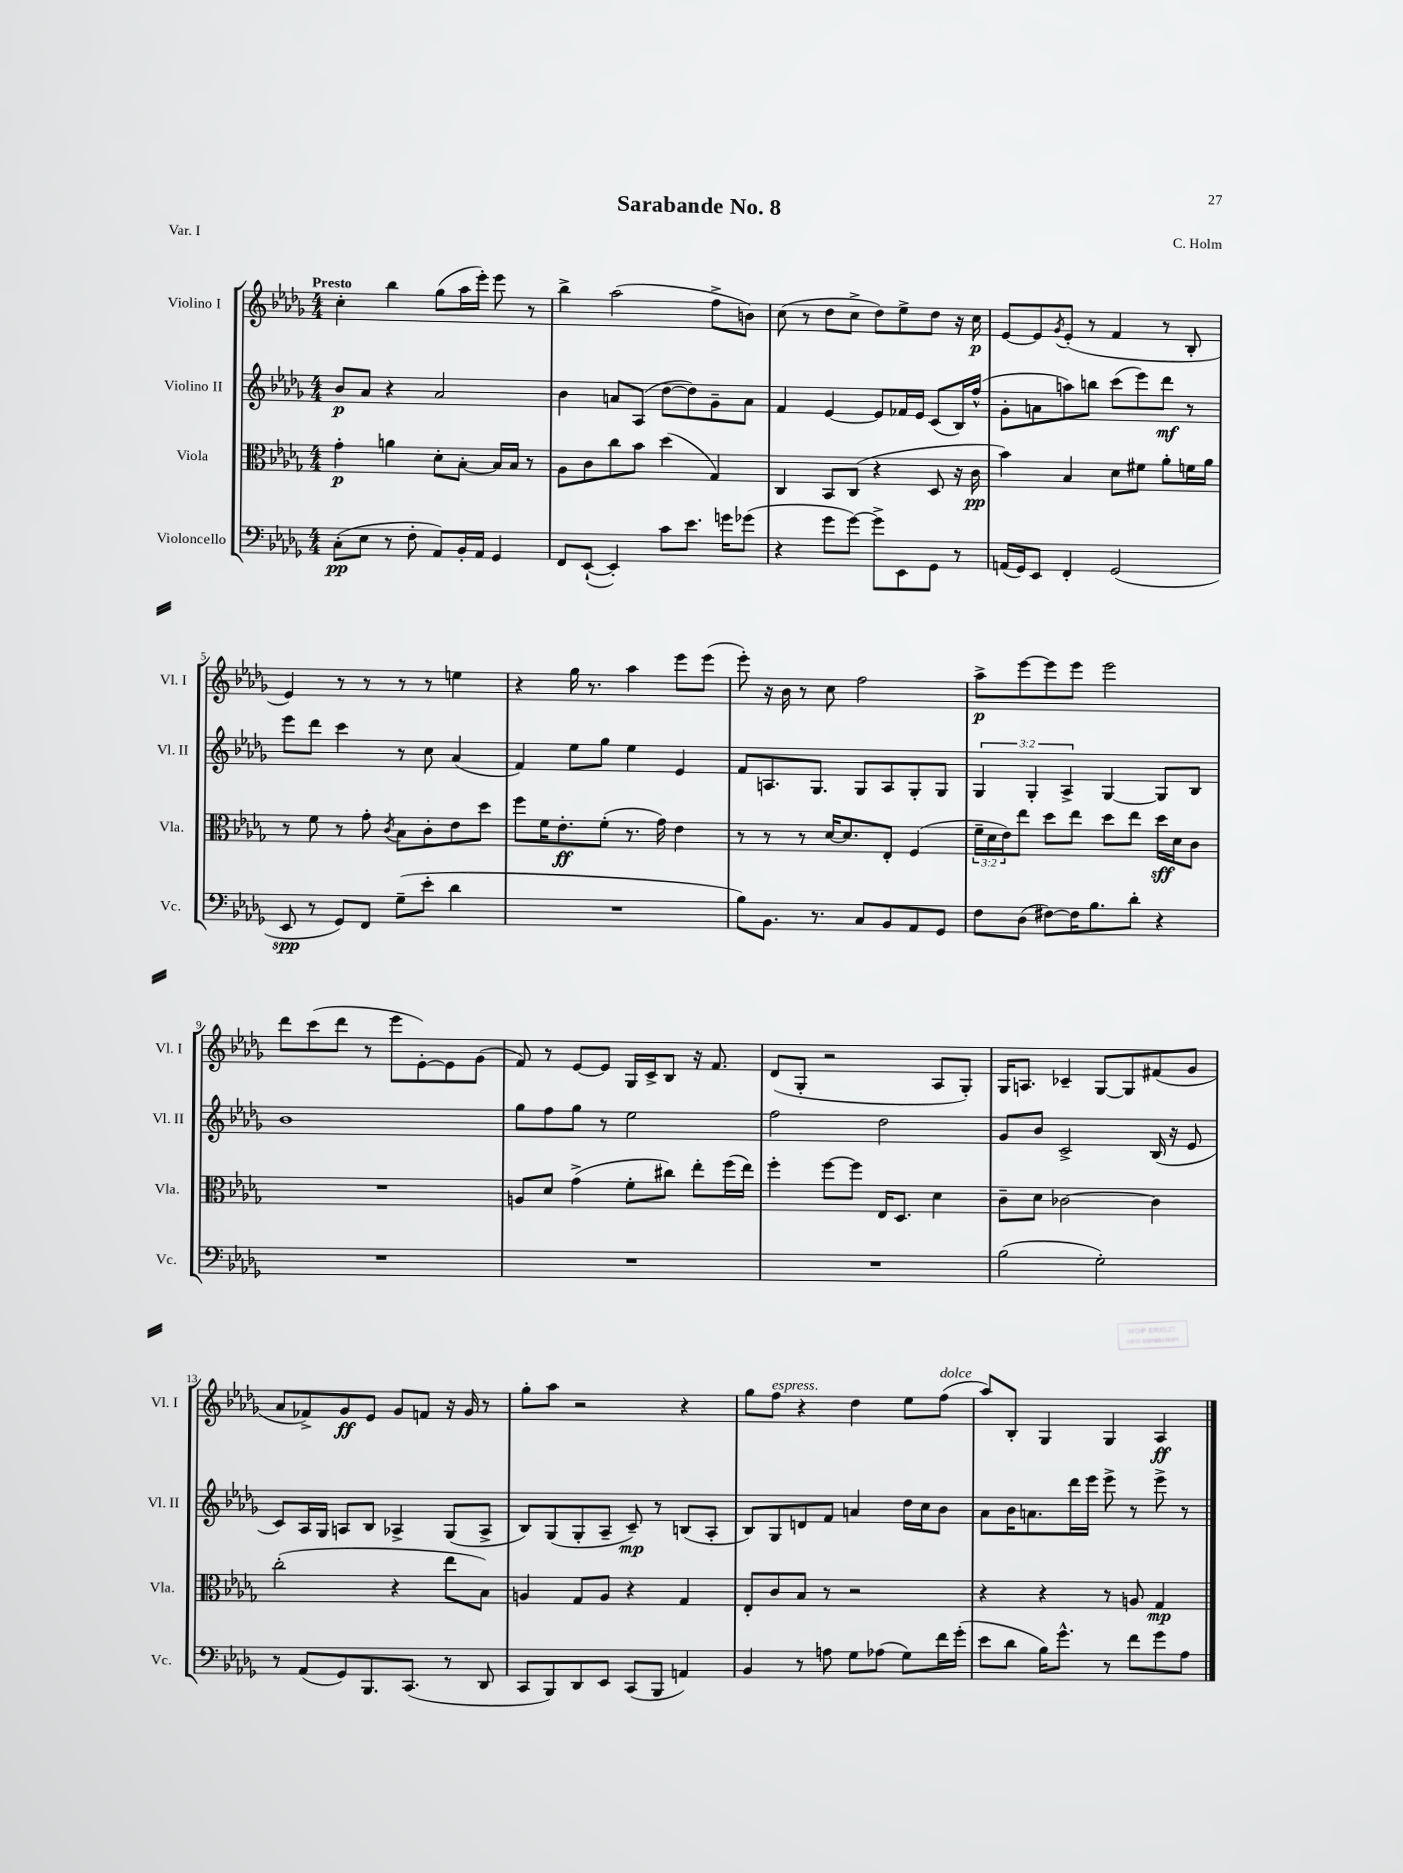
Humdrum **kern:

**kern	**kern	**kern	**kern
*staff4	*staff3	*staff2	*staff1
*clefF4	*clefC3	*clefG2	*clefG2
*k[b-e-a-d-g-]	*k[b-e-a-d-g-]	*k[b-e-a-d-g-]	*k[b-e-a-d-g-]
*M4/4	*M4/4	*M4/4	*M4/4
(8C'	4g-'	8b-	4cc'
8E-	.	8a-	.
8r	4a	4r	4bb-
8F'	.	.	.
8AA-)	8d-'	2a-	(8gg-
16BB-'	[8B-'	.	16aa-
16AA-	.	.	16eee-')
4GG-	16B-]	.	8eee-
.	16B-	.	.
.	8r	.	8r
=	=	=	=
8FF	8A-	4b-	4bb-^
([8EE-`	8c	.	.
4EE-'])	8cc	8a	(2aa-
.	8b-	(8A-	.
8c	(4dd-	[8dd-	.
8.e-	.	8dd-])	.
.	4G-)	8g-~	8ff^
16g	.	.	.
(8g-	.	8a	8b)
=	=	=	=
4r	4C	4f	(8cc
.	.	.	8r
8g-	8BB-	[4e-	8dd-
[8g-)	(8C	.	8cc^
8g-^]	4r	8e-]	8dd-)
8EE-	.	16f-	8ee-^
.	.	16e-	.
8GG-	8D-	(8c	8dd-
8r	16r	16B-)	16r
.	16c	(16ff^^	16cc
=	=	=	=
(16AA	4b-)	8g-'	[8e-
16GG-)	.	.	.
8EE-	.	8a	8e-]
.	.	.	8qg-
4FF'	4B-	8aa)	(8e-'
.	.	8bb	8r
(2GG-	8d-	(8ccc	4f
.	8f#	8eee-)	.
.	8a-'	8ddd-	8r
.	16f	8r	8B-'
.	16a-	.	.
=	=	=	=
8EE-	8r	8eee-	4e-)
8r	8f	8ddd-	.
8GG-)	8r	4ccc	8r
8FF	8g-'	.	8r
.	8qc	.	.
(8G-~	8B-	8r	8r
8e-'	8c'	8cc	8r
4d-	8e-	(4a-	4ee
.	8dd-	.	.
=	=	=	=
1r	8ff	4f)	4r
.	16f	.	.
.	8.e-'	.	.
.	.	8ee-	16gg-
.	.	.	8.r
.	(8f'	8gg-	.
.	8.r	4ee-	4aa-
.	16g-)	.	.
.	4e-	4e-	8eee-
.	.	.	(8eee-
=	=	=	=
8B-)	8r	8f	8eee-')
8.BB-	8r	8.A	16r
.	.	.	16b-
.	8r	.	8r
8.r	.	8.G-	.
.	[16d-	.	8cc
.	8.d-]	.	.
8C	.	8G-	2ff
8BB-	8E-'	8A	.
8AA-	(4F	8G-'	.
8GG-	.	8G-	.
=	=	=	=
8F	24f~	6G-	8aa-^
.	24d-	.	.
.	24e-)	.	.
(8D-	8ee-	.	[8eee-
.	.	6G-'	.
[8F#)	8dd-	.	8eee-]
.	.	6A-^	.
16F#]	8ee-	.	8eee-
8.B-	.	.	.
.	8dd-	[4G-	2eee-
8d-'	8ee-	.	.
4r	16dd-	8G-]	.
.	16d-	.	.
.	8c	8B-	.
=	=	=	=
1r	1r	1b-	8ddd-
.	.	.	(8ccc
.	.	.	8ddd-
.	.	.	8r
.	.	.	8eee-
.	.	.	[8e-')
.	.	.	8e-]
.	.	.	(8g-
=	=	=	=
1r	8A	8gg-	8f)
.	8d-	8ff	8r
.	(4g-^	8gg-	[8e-
.	.	8r	8e-]
.	8f'	2ee-	16G-
.	.	.	16c^
.	8cc#)	.	8B-
.	8ee-'	.	16r
.	.	.	8.f
.	(16ff	.	.
.	16ee-)	.	.
=	=	=	=
1r	4ff'	2ff	(8d-
.	.	.	8G-'
.	[8ff	.	2r
.	8ff]	.	.
.	16E-	2dd-	.
.	8.D-	.	.
.	4d-	.	8A-
.	.	.	8G-')
=	=	=	=
(2B-	8c~	8g-	16G-
.	.	.	8.A
.	8d-	8b-	.
.	[2c-	2c^	4c-~
2G-')	.	.	[8G-
.	.	.	8G-]
.	4c-]	(16B-	(8f#
.	.	16r	.
.	.	8e-	8g-
=	=	=	=
8r	(2cc'	8c)	8a-
(8AA-	.	16A-	8f-^)
.	.	16G-	.
8GG-)	.	8A	8g-
8.BBB-	.	8B-	8e-
.	4r	4A-^	8g-
(8.CC	.	.	.
.	.	.	8f
8r	8ee-	(8G-	16r
.	.	.	16g-
8DD-	8B-)	8A-^	8r
=	=	=	=
8CC	4A	8B-)	8gg-'
8BBB-)	.	(8G-	8aa-
8DD-	8G-	8G-'	2r
8EE-	8A	8A-~	.
(8CC	4r	8c~)	.
8BBB-	.	8r	.
4AA)	4G-	(8B	4r
.	.	8A-'	.
=	=	=	=
4BB-	8E-'	8B-)	8gg-
.	8c	8G-	8ff
8r	8B-	8d	4r
8A	8r	8f	.
8G-	2r	4a	4dd-
(8A-	.	.	.
8G-)	.	16dd-	8ee-
.	.	16cc	.
16f	.	8b-	(8ff
(16g-'	.	.	.
=	=	=	=
8e-	4r	8a-	8aa-)
8d-	.	16b-	8B-'
.	.	8.a	.
16B-)	4r	.	4G-
8.g-^^	.	.	.
.	.	16ddd-	.
.	.	16eee-	.
8r	8r	8eee-^	4G-
8f	8A	8r	.
8g-	4G-	8eee-^	4A-
8A-	.	8r	.
==	==	==	==
*-	*-	*-	*-
